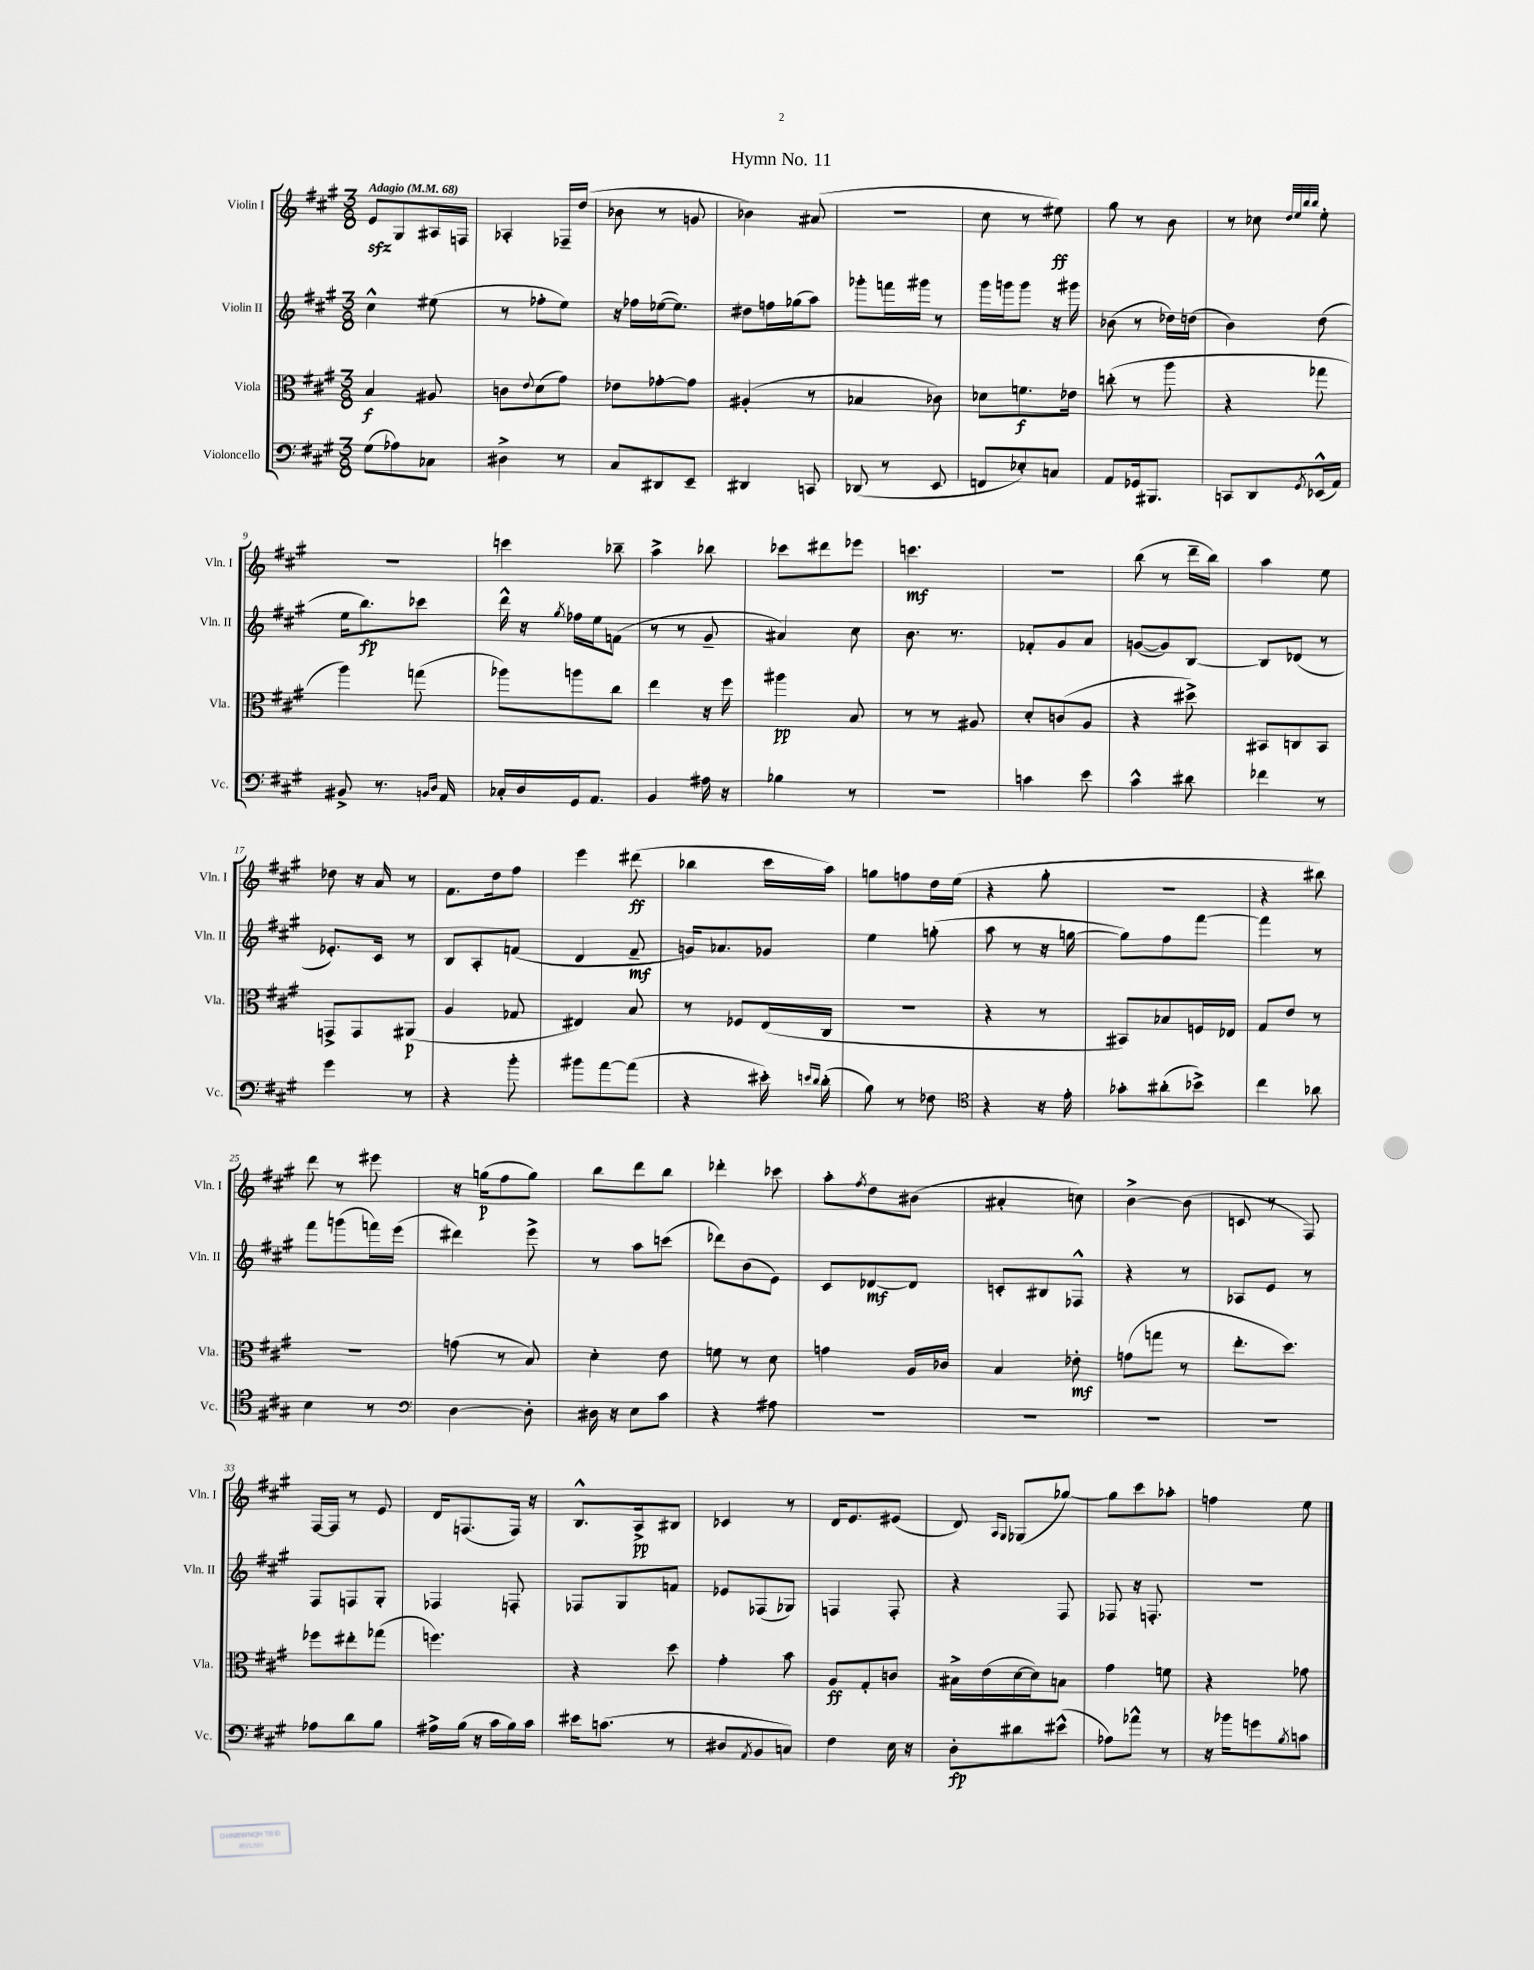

**kern	**dynam	**kern	**dynam	**kern	**dynam	**kern	**dynam
*part4	*part4	*part3	*part3	*part2	*part2	*part1	*part1
*staff4	*staff4	*staff3	*staff3	*staff2	*staff2	*staff1	*staff1
*I"Violoncello	*	*I"Viola	*	*I"Violin II	*	*I"Violin I	*
*I'Vc.	*	*I'Vla.	*	*I'Vln. II	*	*I'Vln. I	*
*clefF4	*	*clefC3	*	*clefG2	*	*clefG2	*
*k[f#c#g#]	*	*k[f#c#g#]	*	*k[f#c#g#]	*	*k[f#c#g#]	*
*M3/8	*	*M3/8	*	*M3/8	*	*M3/8	*
*MM68	*	*MM68	*	*MM68	*	*MM68	*
=1	=1	=1	=1	=1	=1	=1	=1
!	!	!	!	!	!	!LO:TX:a:B:t=Adagio	!
(8G#\L	.	4B/	f	4cc#^^\	.	8ezz/L	.
8A-X\)	.	.	.	.	.	8G#/	.
8C-X\J	.	8A#X/	.	(8ee#X\	.	16A#X/L	.
.	.	.	.	.	.	16Fn/JJ	.
=2	=2	=2	=2	=2	=2	=2	=2
4D#X^\	.	8cn\L	.	8r	.	4A-X'/	.
.	.	8qqe/	.	.	.	.	.
.	.	(8d\	.	8ff-X'\L	.	.	.
8r	.	8g#\J)	.	8ee\J)	.	16F-X~/LL	.
.	.	.	.	.	.	(16dd/JJ	.
=3	=3	=3	=3	=3	=3	=3	=3
8C#/L	.	8e-X\L	.	16r	.	8b-X\	.
.	.	.	.	16ff-X\LL	.	.	.
8DD#X/	.	[8g-X'\	.	([16ee-X\J	.	8r	.
.	.	.	.	8.ee-\J])	.	.	.
8EE~/J	.	8g-\J]	.	.	.	8gn/	.
=4	=4	=4	=4	=4	=4	=4	=4
4DD#X/	.	(4A#X'/	.	8dd#X\L	.	4b-X\)	.
.	.	.	.	16ffn\L	.	.	.
.	.	.	.	(16gg-X\J	.	.	.
8CCn/	.	8r	.	8aa\J)	.	(8a#X/	.
=5	=5	=5	=5	=5	=5	=5	=5
(8DD-X/	.	4B-X/	.	8ggg-X'\L	.	4.r	.
8r	.	.	.	16fffn\L	.	.	.
.	.	.	.	16ggg#X\JJ	.	.	.
8EE/	.	8c-X\)	.	8r	.	.	.
=6	=6	=6	=6	=6	=6	=6	=6
8FFn/L	.	8d-X\L	.	16ggg#\LL	.	8cc#\	.
.	.	.	.	16gggn\J	.	.	.
8E-X'/)	.	8.fn\	f	8ggg\J	.	8r	.
8Cn/J	.	.	.	16r	.	8ee#X\)	ff
.	.	16e-X\Jk	.	16ggg#X\	.	.	.
=7	=7	=7	=7	=7	=7	=7	=7
8AA/L	.	(8ccn'\	.	(8b-X\	.	8gg#\	.
16GG-X/k	.	8r	.	8r	.	8r	.
8.BBB#X/J	.	.	.	.	.	.	.
.	.	8aa\	.	16dd-X\LL)	.	8b\	.
.	.	.	.	(16ddn\JJ	.	.	.
=8	=8	=8	=8	=8	=8	=8	=8
8CCn/L	.	4r	.	4b\)	.	8r	.
8DD/	.	.	.	.	.	8cc-X\	.
.	.	.	.	.	.	32qqdd/LLL	.
.	.	.	.	.	.	32qqee/	.
.	.	.	.	.	.	32qqbb/	.
8qGG#/	.	.	.	.	.	32qqbb/JJJ	.
(16EE-X^^/L	.	8gg-X\	.	(8dd\	.	8ee'\	.
16AA/JJ)	.	.	.	.	.	.	.
!!LO:LB:g=z
=9	=9	=9	=9	=9	=9	=9	=9
8BB#X^/	.	4aa\)	.	16ee\KL	.	4.r	.
.	.	.	.	8.bb\)	fp	.	.
8.r	.	.	.	.	.	.	.
.	.	(8ggn\	.	8ccc-X\J	.	.	.
16qqBBn/LL	.	.	.	.	.	.	.
16qqD/JJ	.	.	.	.	.	.	.
16AA/	.	.	.	.	.	.	.
=10	=10	=10	=10	=10	=10	=10	=10
16C-X'/LL	.	8aa-X\L)	.	16ddd^^\	.	4cccn\	.
16D/	.	.	.	16r	.	.	.
.	.	.	.	8qgg#/	.	.	.
16GG#/J	.	8aan\	.	16ff-X\LL	.	.	.
8.AA/J	.	.	.	16ee\J	.	.	.
.	.	8cc#\J	.	(8fn\J	.	8bb-X~\	.
=11	=11	=11	=11	=11	=11	=11	=11
4BB/	.	4ee\	.	8r	.	4aa^\	.
.	.	.	.	8r	.	.	.
16A#X\	.	16r	.	8g#~/	.	8bb-X\	.
16r	.	16ff#\	.	.	.	.	.
=12	=12	=12	=12	=12	=12	=12	=12
4B-X\	.	4aa#X\	pp	4a#X/)	.	8ccc-X\L	.
.	.	.	.	.	.	8ddd#X\	.
8r	.	8B/	.	8cc#\	.	8eee-X\J	.
=13	=13	=13	=13	=13	=13	=13	=13
4.r	.	8r	.	8.b\	.	4.cccn\	mf
.	.	8r	.	.	.	.	.
.	.	.	.	8.r	.	.	.
.	.	8A#X/	.	.	.	.	.
=14	=14	=14	=14	=14	=14	=14	=14
4cn\	.	8d'/L	.	8f-X'/L	.	4.r	.
.	.	(8cn/	.	8g#/	.	.	.
8e\	.	8A/J	.	8a/J	.	.	.
=15	=15	=15	=15	=15	=15	=15	=15
4c#^^\	.	4r	.	([8gn/L	.	(8bb\	.
.	.	.	.	8g/])	.	8r	.
8d#X\	.	8dd#X^\)	.	[8B/J	.	16ddd~\LL	.
.	.	.	.	.	.	16bb\JJ)	.
=16	=16	=16	=16	=16	=16	=16	=16
4f-X\	.	8BB#X/L	.	8B/L]	.	4aa\	.
.	.	8Cn/	.	(8d-X/J	.	.	.
8r	.	8BB#/J	.	8r	.	8ee\	.
!!LO:LB:g=z
=17	=17	=17	=17	=17	=17	=17	=17
4g#\	.	8GGn^/L	.	8.e-X'/L)	.	8dd-X\	.
.	.	8GG/	.	.	.	16r	.
.	.	.	.	16c#/Jk	.	16a/	.
8r	.	(8AA#X/J	p	8r	.	8r	.
=18	=18	=18	=18	=18	=18	=18	=18
4r	.	4A/	.	8B/L	.	8.f#\L	.
.	.	.	.	8A'/	.	.	.
.	.	.	.	.	.	16dd\k	.
8b'\	.	8G-X/	.	(8fn/J	.	8ff#\J	.
=19	=19	=19	=19	=19	=19	=19	=19
8b#X\L	.	4E#X/)	.	4d/	.	4eee\	.
[8a\	.	.	.	.	.	.	.
(8a\J]	.	8B/	.	8f#~/	mf	(8ddd#X\	ff
=20	=20	=20	=20	=20	=20	=20	=20
4r	.	8r	.	16gn/KL)	.	4bb-X\	.
.	.	.	.	8.a-X/	.	.	.
.	.	8F-X/L	.	.	.	.	.
16e#X'\)	.	(16E/L	.	8g-X/J	.	16ccc#\LL	.
16qqen/LL	.	.	.	.	.	.	.
16qqd/JJ	.	.	.	.	.	.	.
(16d'\	.	16C#/JJ	.	.	.	16aa\JJ)	.
=21	=21	=21	=21	=21	=21	=21	=21
8B\)	.	4.r	.	4ee\	.	8ggn\L	.
8r	.	.	.	.	.	8ffn\	.
8F-X\	.	.	.	(8ggn'\	.	16dd\L	.
.	.	.	.	.	.	(16ee\JJ	.
=22	=22	=22	=22	=22	=22	=22	=22
*clefC4	*	*	*	*	*	*	*
4r	.	4r	.	8aa\	.	4r	.
.	.	.	.	8r	.	.	.
16r	.	8r	.	16r	.	8gg#'\	.
16e'\	.	.	.	[16ggn\	.	.	.
=23	=23	=23	=23	=23	=23	=23	=23
8g-X'\L	.	8BB#X/L)	.	8gg\L])	.	4.r	.
(8a#X'\	.	8B-X/	.	8ff#\	.	.	.
8b-X^\J)	.	16Fn/L	.	[8fff#\J	.	.	.
.	.	16E-X/JJ	.	.	.	.	.
=24	=24	=24	=24	=24	=24	=24	=24
4cc#\	.	8G#/L	.	4fff#\]	.	4r	.
.	.	8e/J	.	.	.	.	.
8a-X\	.	8r	.	8r	.	8bb#X\)	.
!!LO:LB:g=z
=25	=25	=25	=25	=25	=25	=25	=25
4B\	.	4.r	.	8fff#\L	.	8ddd\	.
.	.	.	.	(8gggn\	.	8r	.
8r	.	.	.	16fffn\L)	.	8eee#X\	.
.	.	.	.	(16eee\JJ	.	.	.
=26	=26	=26	=26	=26	=26	=26	=26
*clefF4	*	*	*	*	*	*	*
[4D\	.	(8gn\	.	4ddd#X\)	.	16r	.
.	.	.	.	.	.	(16ggn\KL	p
.	.	8r	.	.	.	8ff#\	.
8D'\]	.	8B/)	.	8eee^\	.	8gg\J)	.
=27	=27	=27	=27	=27	=27	=27	=27
16D#X\	.	4d'\	.	8r	.	8bb\L	.
16r	.	.	.	.	.	.	.
8E\L	.	.	.	8aa\L	.	8ddd\	.
8c#\J	.	8e\	.	(8cccn\J	.	8bb\J	.
=28	=28	=28	=28	=28	=28	=28	=28
4r	.	8fn\	.	8ddd-X\L)	.	4ddd-X'\	.
.	.	8r	.	(8b\	.	.	.
8A#X\	.	8d\	.	8e\J)	.	8ccc-X\	.
=29	=29	=29	=29	=29	=29	=29	=29
4.r	.	4gn\	.	8c#/L	.	8aa'\L	.
.	.	.	.	.	.	8qff#/	.
.	.	.	.	[8d-X/	mf	8dd\	.
.	.	16A/LL	.	8d-/J]	.	(8b#X\J	.
.	.	16c-X/JJ	.	.	.	.	.
=30	=30	=30	=30	=30	=30	=30	=30
4.r	.	4B/	.	8cn'/L	.	4a#X'/	.
.	.	.	.	8B#X/	.	.	.
.	.	8e-X'\	mf	8F-X^^/J	.	8ccn\)	.
=31	=31	=31	=31	=31	=31	=31	=31
4.r	.	(8gn\L	.	4r	.	[4b^\	.
.	.	8ggn\J	.	.	.	.	.
.	.	8r	.	8r	.	(8b\]	.
=32	=32	=32	=32	=32	=32	=32	=32
4.r	.	8.ee'\L	.	8A-X/L	.	8cn/	.
.	.	.	.	8e/J	.	8r	.
.	.	8.dd\J)	.	.	.	.	.
.	.	.	.	8r	.	8F#/)	.
!!LO:LB:g=z
=33	=33	=33	=33	=33	=33	=33	=33
8A-X\L	.	8ff-X\L	.	8F#/L	.	[16F#/LL	.
.	.	.	.	.	.	16F#/JJ]	.
8d\	.	8ee#X'\	.	8Fn/	.	8r	.
8B\J	.	(8gg-X\J	.	8G#'/J	.	8e/	.
=34	=34	=34	=34	=34	=34	=34	=34
16A#X^\LL	.	4.ffn\)	.	4F-X/	.	16d/KL	.
(16B\JJ	.	.	.	.	.	(8.Fn/	.
16r	.	.	.	.	.	.	.
16c#\LL	.	.	.	.	.	.	.
16B\)	.	.	.	8Fn'/	.	16F/Jk)	.
16c#\JJ	.	.	.	.	.	16r	.
=35	=35	=35	=35	=35	=35	=35	=35
16e#X\KL	.	4r	.	8F-X/L	.	8.B^^/L	.
(8.cn\J	.	.	.	.	.	.	.
.	.	.	.	8G#/	.	.	.
.	.	.	.	.	.	16A^/k	pp
8r	.	8dd\	.	8fn/J	.	8B#X/J	.
=36	=36	=36	=36	=36	=36	=36	=36
8D#X/L	.	4g#'\	.	8e-X/L	.	4c-X/	.
8qAA/	.	.	.	.	.	.	.
8BB/	.	.	.	(8F-X/	.	.	.
8Cn/J)	.	8b\	.	8G-X/J)	.	8r	.
=37	=37	=37	=37	=37	=37	=37	=37
4F#\	.	8A/L	ff	4Fn/	.	16d/KL	.
.	.	.	.	.	.	8.e/	.
.	.	8G#'/	.	.	.	.	.
16E\	.	8cn/J	.	8F'/	.	(8e#X/J	.
16r	.	.	.	.	.	.	.
=38	=38	=38	=38	=38	=38	=38	=38
8D'\L	fp	16B#X^\LL	.	4r	.	8d/)	.
.	.	(16e\	.	.	.	.	.
.	.	.	.	.	.	16qqA/LL	.
.	.	.	.	.	.	16qqG#/JJ	.
8d#X\	.	[16d\	.	.	.	(8G-X/L	.
.	.	16d\J])	.	.	.	.	.
(8e#X^^\J	.	8Bn\J	.	8F#/	.	[8gg-X/J)	.
=39	=39	=39	=39	=39	=39	=39	=39
8A-X\L)	.	4g#\	.	8F-X/	.	8gg-\L]	.
8a-X^^\J	.	.	.	16r	.	8ccc#\	.
.	.	.	.	8.Fn'/	.	.	.
8r	.	8fn\	.	.	.	8aa-X'\J	.
=40	=40	=40	=40	=40	=40	=40	=40
16r	.	4r	.	4.r	.	4ffn\	.
16b-X\KL	.	.	.	.	.	.	.
8gn\	.	.	.	.	.	.	.
8qB/	.	.	.	.	.	.	.
8cn\J	.	8g-X\	.	.	.	8ee\	.
==	==	==	==	==	==	==	==
*-	*-	*-	*-	*-	*-	*-	*-
